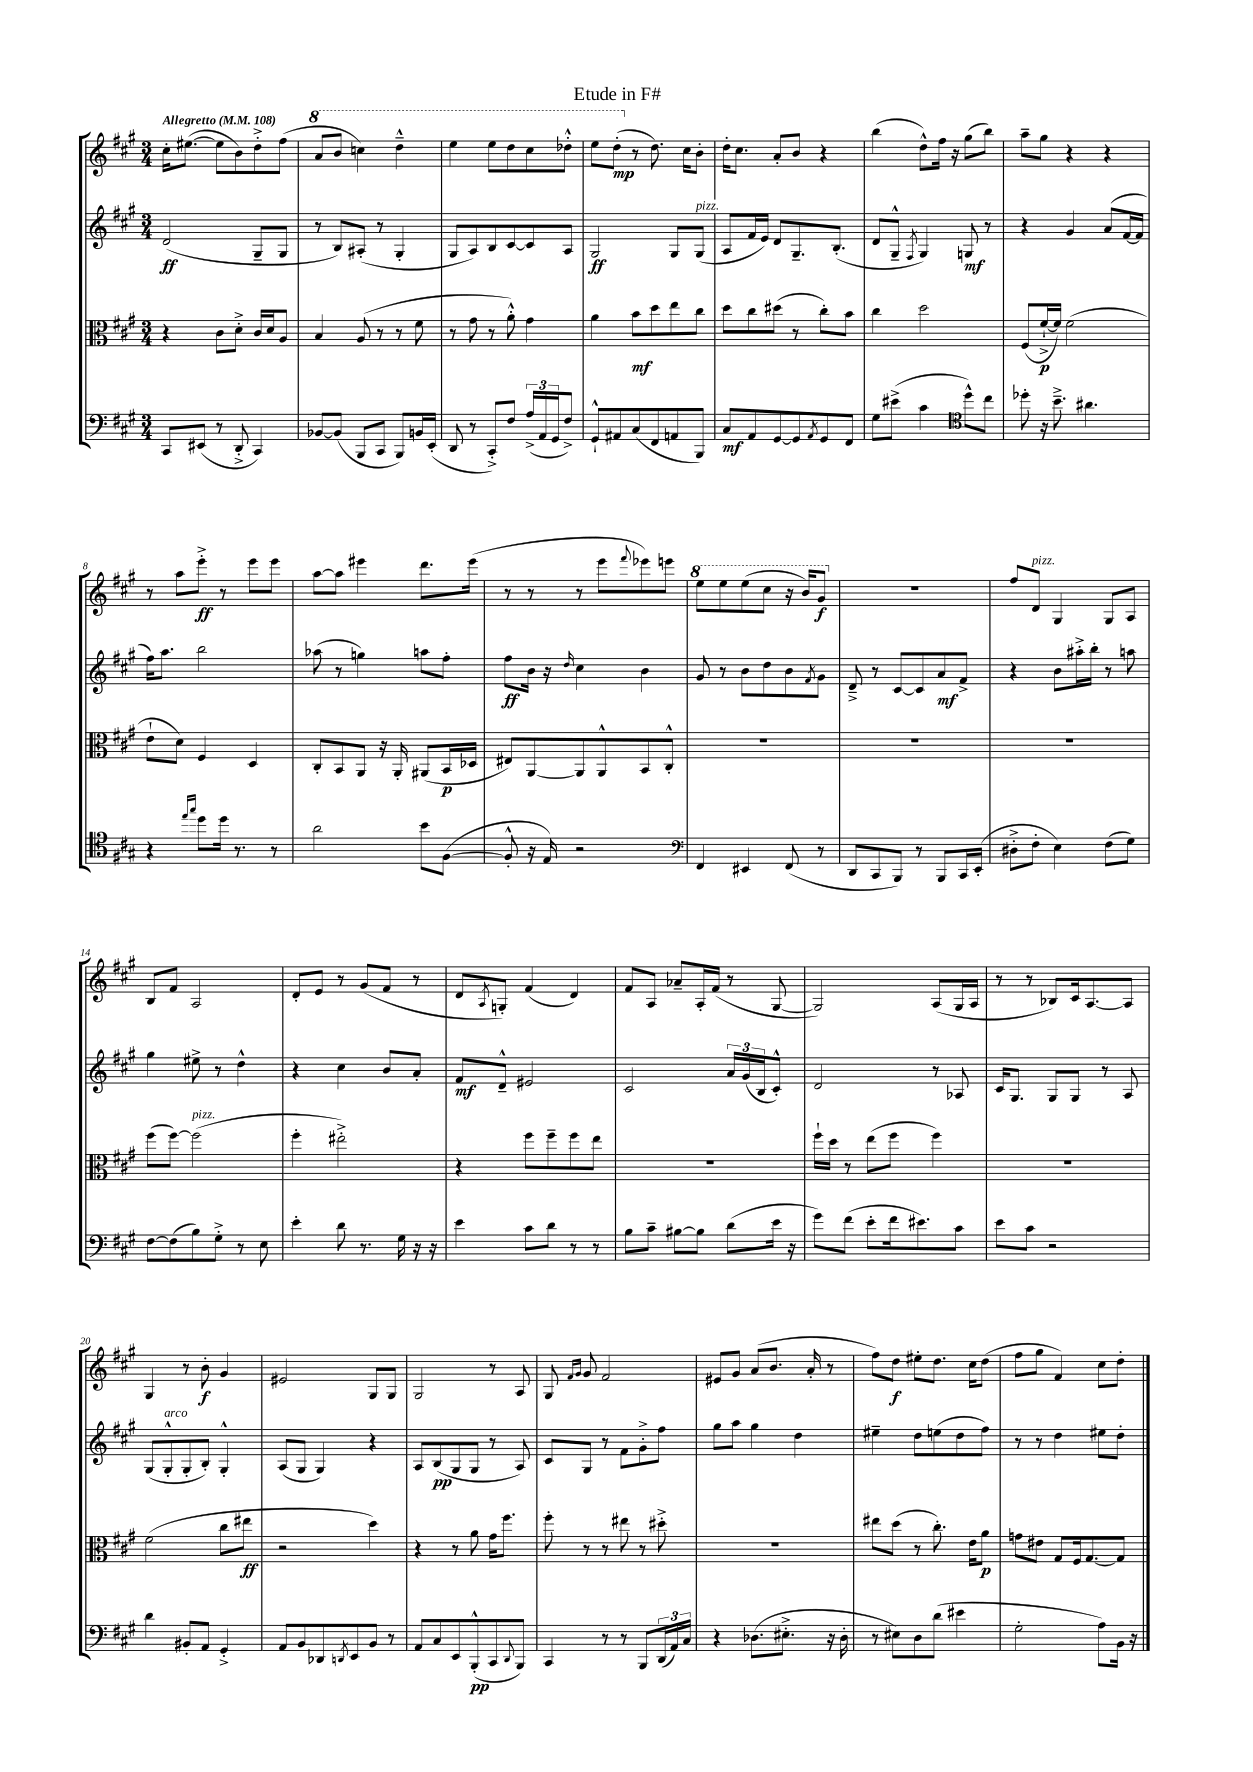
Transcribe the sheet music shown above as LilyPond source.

\header { title = "Etude in F#" }
<<
\new StaffGroup <<
\new Staff = "s0" {
    \clef treble \key a \major \numericTimeSignature \time 3/4 \tempo "Allegretto" 4 = 108
    cis''16-. eis''8.~( eis''8 b'8) d''8-.-> fis''8( |
    \ottava #1 a''8 b''8 c'''4) d'''4---^ |
    e'''4 e'''8 d'''8 cis'''8 des'''8-.-^ |
    e'''8 d'''8-.\mp( \ottava #0 r8 d''8.) cis''16 b'8-. |
    d''16-. cis''8. a'8-. b'8 r4 |
    b''4( d''8-^) fis''16 r16 gis''8( b''8) |
    a''8-- gis''8 r4 r4 |
    r8 a''8 e'''8-.->\ff r8 e'''8 e'''8 |
    a''8~ a''8 eis'''4 d'''8. eis'''16( |
    r8 r8 r8 e'''8 \appoggiatura { fis'''8 } ees'''8) e'''8 |
    \ottava #1 e'''8 e'''8 e'''8( cis'''8 r16 b''16) gis''8\f \ottava #0 |
    R2. |
    fis''8 d'8^\markup { \italic "pizz." } gis4 gis8 a8 |
    b8 fis'8 a2 |
    d'8-. e'8 r8 gis'8( fis'8 r8 |
    d'8 \acciaccatura { a8 } g8-.) fis'4( d'4) |
    fis'8 a8 aes'8-- a16-. fis'16( r8 gis8~ |
    gis2) a8( gis16 a16 |
    r8 r8 bes8) cis'16 a8.~ a8 |
    gis4 r8 b'8-.\f gis'4 |
    eis'2 gis8 gis8 |
    gis2 r8 a8 |
    gis8 \grace { fis'16 gis'16 } gis'8 fis'2 |
    eis'8 gis'8 a'8( b'8. a'16-. r8 |
    fis''8) d''8\f eis''8-. d''8. cis''16 d''8( |
    fis''8 gis''8 fis'4) cis''8 d''8-. \bar "|." |
}
\new Staff = "s1" {
    \clef treble \key a \major \numericTimeSignature \time 3/4
    d'2\ff( gis8-- gis8 |
    r8 b8) ais8-.( r8 gis4-. |
    gis8 a8) b8 cis'8~ cis'8 a8 |
    gis2\ff gis8 gis8^\markup { \italic "pizz." }( |
    a8 fis'16 e'16) d'8 gis8.-- b8.-.( |
    d'8 gis8---^ \acciaccatura { fis8 } gis4) g8\mf r8 |
    r4 gis'4 a'8( fis'16~ fis'16 |
    fis''16) a''8. b''2 |
    aes''8( r8 g''4) a''8 fis''8-. |
    fis''8\ff b'16 r16 \grace { d''16 } cis''4 b'4 |
    gis'8 r8 b'8 d''8 b'8 \acciaccatura { fis'8 } gis'8 |
    d'8---> r8 cis'8~ cis'8 a'8\mf fis'8-> |
    r4 b'8 ais''16-.-> b''16-. r8 a''8 |
    gis''4 eis''8-> r8 d''4-^ |
    r4 cis''4 b'8 a'8-. |
    fis'8\mf d'8---^ eis'2 |
    cis'2 \tuplet 3/2 { a'16 gis'16( b16 } cis'8-.-^) |
    d'2 r8 aes8 |
    cis'16 gis8. gis8 gis8 r8 a8 |
    gis8( gis8-.-^^\markup { \italic "arco" } gis8-. b8-.) gis4-.-^ |
    a8( gis8 gis4) r4 |
    a8 b8\pp( gis8 gis8 r8 a8) |
    cis'8 gis8 r8 fis'8 gis'8-.-> fis''8 |
    gis''8 a''8 gis''4 d''4 |
    eis''4-- d''8 e''8( d''8 fis''8) |
    r8 r8 d''4 eis''8 d''8-. \bar "|." |
}
\new Staff = "s2" {
    \clef alto \key a \major \numericTimeSignature \time 3/4
    r4 cis'8 d'8-.-> cis'16 d'16 a8 |
    b4 a8( r8 r8 fis'8 |
    r8 gis'8 r8 a'8-.-^) gis'4 |
    a'4 b'8\mf d''8 e''8 cis''8 |
    d''8 cis''8 dis''8( r8 cis''8-.) b'8 |
    cis''4 d''2 |
    fis8( fis'16~-!->\p fis'16) fis'2( |
    e'8-! d'8) fis4 d4 |
    cis8-. b,8 a,8 r16 a,16-. ais,8( b,16\p des16 |
    eis8) a,8~ a,8 a,8-^ b,8 cis8-.-^ |
    R2. |
    R2. |
    R2. |
    fis''8( fis''8~) fis''2^\markup { \italic "pizz." }( |
    fis''4-. eis''2-.->) |
    r4 fis''8 fis''8-- fis''8 e''8 |
    R2. |
    fis''16-! d''16 r8 e''8( fis''8 fis''4) |
    R2. |
    fis'2( cis''8 eis''8\ff |
    r2 d''4) |
    r4 r8 a'8 gis'16 fis''8. |
    fis''8-. r8 r8 eis''8 r8 dis''8-.-> |
    R2. |
    eis''8 d''8( r8 cis''8.-.) e'16 a'8\p |
    g'8 eis'8 gis8 fis16 gis8.~ gis8 \bar "|." |
}
\new Staff = "s3" {
    \clef bass \key a \major \numericTimeSignature \time 3/4
    cis,8 eis,8( r8 d,8-.-> cis,4) |
    bes,8~ bes,8( b,,8 cis,8 b,,8) b,16 e,16-.( |
    d,8 r8 cis,8-.->) fis8 \tuplet 3/2 { a16->( a,16 gis,16 } fis8->) |
    gis,8-!-^ ais,8 cis8( fis,8 a,8 b,,8) |
    cis8\mf a,8 gis,8~ gis,8 \acciaccatura { a,8 } gis,8 fis,8 |
    gis8 eis'8->( cis'4 \clef tenor d''8-^) cis''8 |
    des''8-. r16 b'8.---> ais'4. |
    r4 \grace { e''16 gis''16 } d''8 d''16 r8. r8 |
    a'2 b'8 fis8~( |
    fis8-.-^ r16 e16) r2 |
    \clef bass fis,4 eis,4 fis,8( r8 |
    d,8 cis,8 b,,8) r8 b,,8 cis,16 e,16-.( |
    dis8-.-> fis8-. e4) fis8( gis8) |
    fis8~ fis8( b8) gis8-.-> r8 e8 |
    e'4-. d'8 r8. gis16 r16 r16 |
    e'4 cis'8 d'8 r8 r8 |
    b8 cis'8-- bis8~ bis8 d'8( e'16 r16 |
    gis'8) fis'8( e'8-. fis'16 eis'8.) cis'8 |
    e'8 cis'8 r2 |
    d'4 bis,8-. a,8 gis,4-.-> |
    a,8 b,8 des,8 \acciaccatura { d,8 } e,8 b,8 r8 |
    a,8 cis8 e,8 b,,8-.-^\pp( cis,8 \appoggiatura { d,8 } b,,8) |
    cis,4 r8 r8 b,,8 \tuplet 3/2 { d,16( a,16) cis16 } |
    r4 des8.( eis8.-.-> r16 des16-. |
    r8 eis8) d8 d'8( eis'4 |
    gis2-. a8) b,16 r16 \bar "|." |
}
>>
>>
